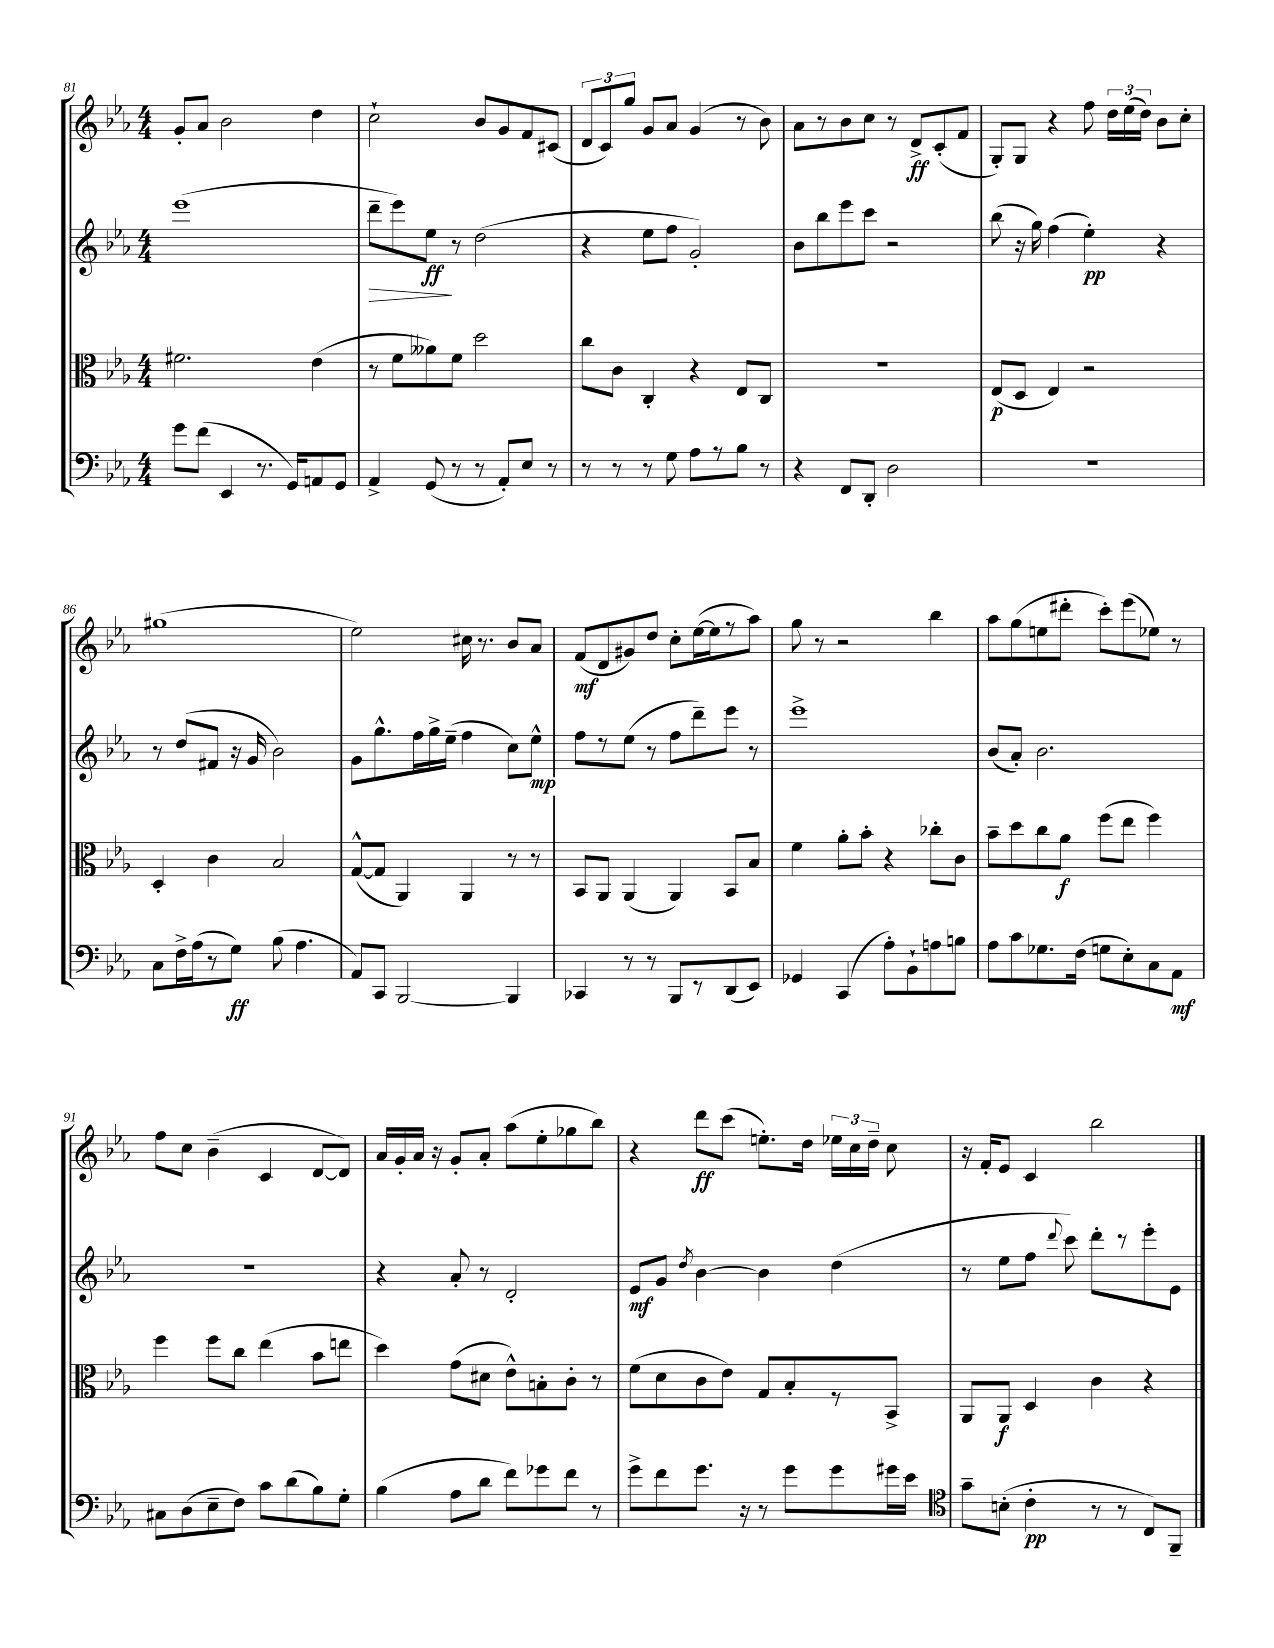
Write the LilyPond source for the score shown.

<<
\new StaffGroup <<
\new Staff = "s0" {
    \clef treble \key ees \major \numericTimeSignature \time 4/4
    \autoBeamOff g'8[-. aes'8] bes'2 d''4 |
    c''2-! bes'8[ g'8 f'8 cis'8]( |
    \tuplet 3/2 { d'8[ c'8) g''8] } g'8[ aes'8] g'4( r8 bes'8) |
    aes'8[ r8 bes'8 c''8] r8 d'8[->\ff c'8-.( f'8] |
    g8[-.) g8] r4 f''8 \tuplet 3/2 { d''16[ ees''16( d''16]) } bes'8[ c''8]-. |
    gis''1( |
    ees''2) cis''16 r8. bes'8[ aes'8] |
    f'8[\mf( d'8 gis'8) d''8] c''8[-. ees''16~( ees''16 r8 aes''8]) |
    g''8 r8 r2 bes''4 |
    aes''8[ g''8( e''8 dis'''8]-. c'''8[-.) ees'''8( ees''8]) r8 |
    f''8[ c''8] bes'4--( c'4 d'8[~ d'8]) |
    aes'16[ g'16-. aes'16] r16 g'8[-. aes'8]-. aes''8[( ees''8-. ges''8 bes''8]) |
    r4 d'''8[\ff c'''8]( e''8.[-.) d''16] \tuplet 3/2 { ees''16[ c''16 d''16]-- } c''8 |
    r16 f'16[-. ees'8] c'4 bes''2 \bar "|." |
}
\new Staff = "s1" {
    \clef treble \key ees \major \numericTimeSignature \time 4/4
    \autoBeamOff ees'''1( |
    d'''8[--\> ees'''8) ees''8]\ff\! r8 d''2( |
    r4 ees''8[ f''8] g'2-.) |
    bes'8[ bes''8 ees'''8 c'''8] r2 |
    bes''8( r16 g''16) f''4( ees''4-.\pp) r4 |
    r8 d''8[( fis'8] r16 g'16 bes'2) |
    g'8[ g''8.-^ f''16 g''16-> ees''16]--( f''4 c''8[) ees''8]-^\mp |
    f''8[ r8 ees''8]( r8 f''8[ d'''8--) ees'''8] r8 |
    ees'''1-> |
    bes'8[( aes'8]-.) bes'2. |
    r1 |
    r4 aes'8-. r8 d'2-. |
    ees'8[\mf g'8] \acciaccatura { d''8 } bes'4~ bes'4 d''4( |
    r8 ees''8[ f''8] \appoggiatura { d'''8 } c'''8) d'''8[-. r8 ees'''8-. ees'8] \bar "|." |
}
\new Staff = "s2" {
    \clef alto \key ees \major \numericTimeSignature \time 4/4
    \autoBeamOff fis'2. ees'4( |
    r8 f'8[ aeses'8) f'8] d''2 |
    c''8[ c'8] c4-. r4 ees8[ c8] |
    R1 |
    ees8[\p( d8] ees4) r2 |
    d4-. c'4 bes2 |
    g8[~-^( g8] aes,4) aes,4 r8 r8 |
    bes,8[ aes,8] aes,4( aes,4) bes,8[ bes8] |
    f'4 aes'8[-. bes'8]-. r4 ces''8[-. c'8] |
    bes'8[-- d''8 c''8 aes'8]\f f''8[( ees''8] f''4) |
    f''4 f''8[ c''8] ees''4( bes'8[ e''8] |
    d''4) g'8[( dis'8] ees'8[-^) b8-. c'8]-. r8 |
    f'8[( d'8 c'8 ees'8]) g8[ bes8-. r8 bes,8]-> |
    aes,8[ aes,8]\f d4 c'4 r4 \bar "|." |
}
\new Staff = "s3" {
    \clef bass \key ees \major \numericTimeSignature \time 4/4
    \autoBeamOff g'8[ f'8]( ees,4 r8. g,16[) a,8 g,8] |
    aes,4-> g,8( r8 r8 aes,8[-.) ees8] r8 |
    r8 r8 r8 g8 aes8[ r8 bes8] r8 |
    r4 f,8[ d,8]-. d2 |
    R1 |
    c8[ f16-> aes16( r8 g8]\ff) bes8( aes4. |
    aes,8[) c,8] bes,,2~ bes,,4 |
    ces,4 r8 r8 bes,,8[ r8 d,8( ees,8]) |
    ges,4 c,4( aes8[-.) bes,8-! a8 b8] |
    aes8[ c'8 ges8. f16]( g8[ ees8-.) c8 aes,8]\mf |
    cis8[ d8( ees8-- f8]) c'8[ d'8( bes8) g8]-. |
    bes4( aes8[ d'8] f'8[) ges'8 f'8] r8 |
    g'8[-> f'8 g'8.] r16 r8 g'8[ g'8 gis'16 ees'16] |
    \clef tenor g'8[-- b8]-.( c'4-.\pp r8 r8 c8[) f,8]-- \bar "|." |
}
>>
>>
\layout { \context { \Score currentBarNumber = #81 } }
